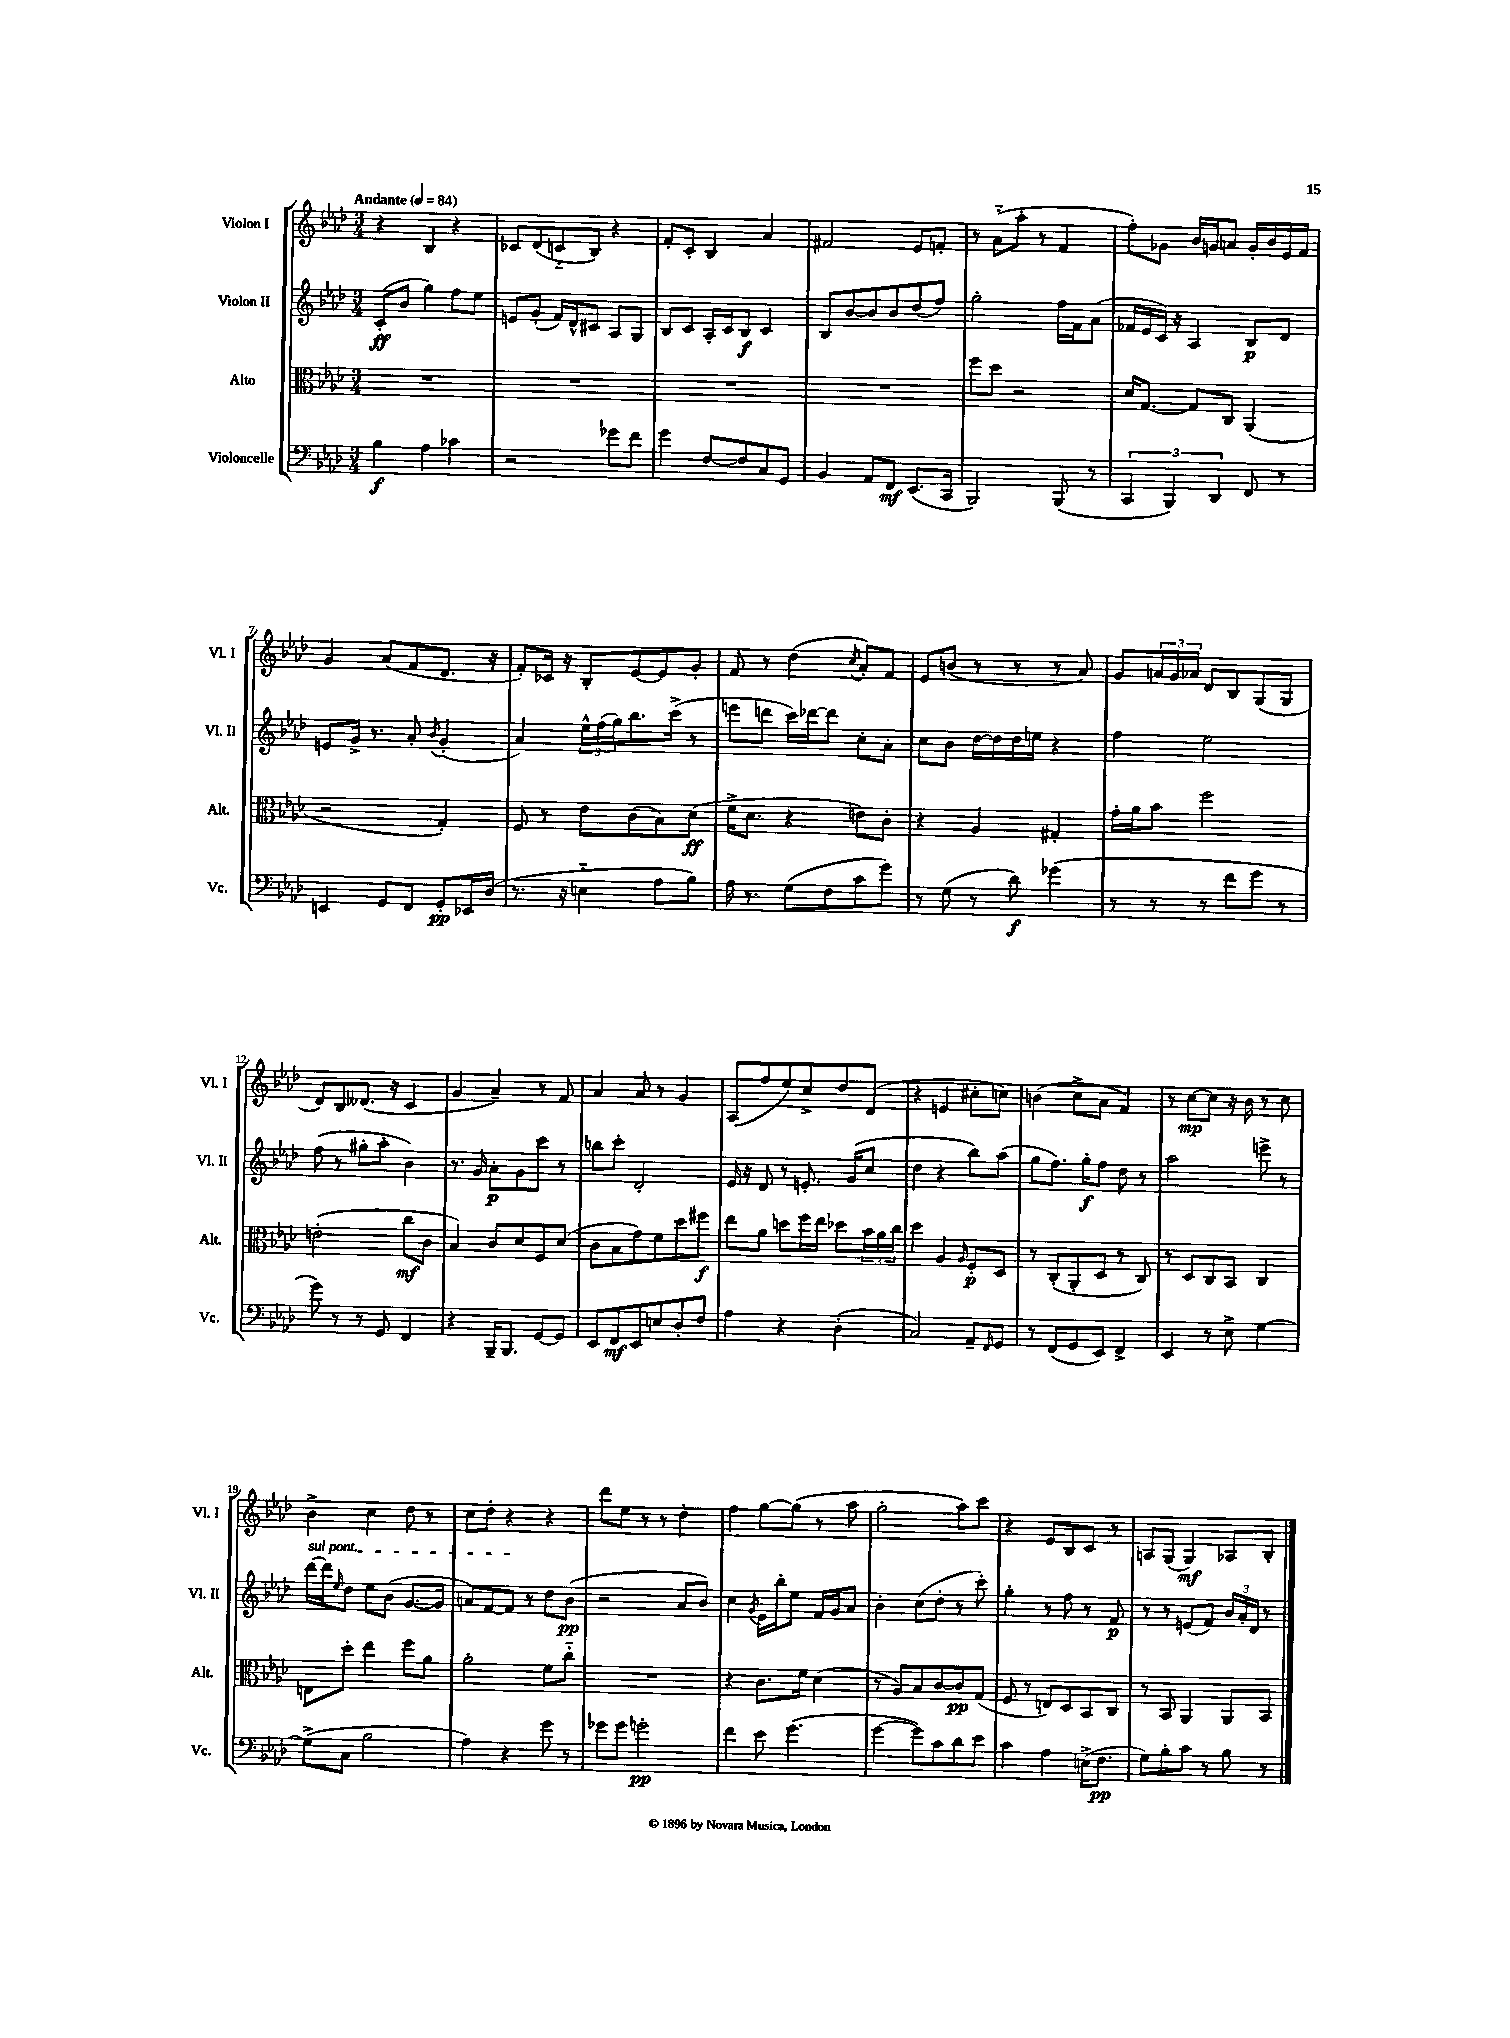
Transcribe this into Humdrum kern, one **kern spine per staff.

**kern	**dynam	**kern	**dynam	**kern	**dynam	**kern	**dynam
*part4	*part4	*part3	*part3	*part2	*part2	*part1	*part1
*staff4	*staff4	*staff3	*staff3	*staff2	*staff2	*staff1	*staff1
*I"Violoncelle	*	*I"Alto	*	*I"Violon II	*	*I"Violon I	*
*I'Vc.	*	*I'Alt.	*	*I'Vl. II	*	*I'Vl. I	*
*clefF4	*	*clefC3	*	*clefG2	*	*clefG2	*
*k[b-e-a-d-]	*	*k[b-e-a-d-]	*	*k[b-e-a-d-]	*	*k[b-e-a-d-]	*
*M3/4	*	*M3/4	*	*M3/4	*	*M3/4	*
*MM84	*	*MM84	*	*MM84	*	*MM84	*
=1	=1	=1	=1	=1	=1	=1	=1
!	!	!	!	!	!	!LO:TX:a:B:t=Andante	!
4B-\	f	2.r	.	(8c'/L	ff	4r	.
.	.	.	.	8b-/J	.	.	.
4A-\	.	.	.	4gg\)	.	4B-/	.
4c-X\	.	.	.	8ff\L	.	4r	.
.	.	.	.	8ee-\J	.	.	.
=2	=2	=2	=2	=2	=2	=2	=2
2r	.	2.r	.	8en/L	.	8c-X/L	.
.	.	.	.	(8g'/J	.	(8d-/	.
.	.	.	.	16f/LL)	.	8cn/	.
.	.	.	.	16d-^^/J	.	.	.
.	.	.	.	8c#X/J	.	8B-/J)	.
8g-X\L	.	.	.	8A-/L	.	4r	.
8f\J	.	.	.	8G/J	.	.	.
=3	=3	=3	=3	=3	=3	=3	=3
4g\	.	2.r	.	8B-/L	.	8f'/L	.
.	.	.	.	8c/J	.	8c'/J	.
[8F/L	.	.	.	16A-'/LL	.	4B-/	.
.	.	.	.	16c/J	.	.	.
8F/]	.	.	.	8B-/J	f	.	.
8C/	.	.	.	4c/	.	4a-/	.
8GG/J	.	.	.	.	.	.	.
=4	=4	=4	=4	=4	=4	=4	=4
4BB-/	.	2.r	.	8B-/L	.	2f#X/	.
.	.	.	.	[8b-/	.	.	.
8AA-/L	.	.	.	8b-/]	.	.	.
8FF/J	mf	.	.	8b-/	.	.	.
(8.EE-/L	.	.	.	(8dd-/	.	8e-/L	.
.	.	.	.	8ff/J)	.	8fn'/J	.
16CC/Jk	.	.	.	.	.	.	.
=5	=5	=5	=5	=5	=5	=5	=5
2BBB-/)	.	8ff\L	.	2gg'\	.	8r	.
.	.	8dd-\J	.	.	.	(8a-\L	.
.	.	2r	.	.	.	8aa-'\J	.
.	.	.	.	.	.	8r	.
(8BBB-/	.	.	.	16ff\LL	.	4f/	.
.	.	.	.	16f\J	.	.	.
8r	.	.	.	(8a-\J	.	.	.
=6	=6	=6	=6	=6	=6	=6	=6
6CC/	.	16d-/KL	.	16f-X/LL	.	8ff'\L)	.
.	.	[8.G/J	.	16e-/	.	.	.
.	.	.	.	16c/JJ)	.	8g-X\J	.
6BBB-/)	.	.	.	.	.	.	.
.	.	.	.	16r	.	.	.
.	.	8G/L]	.	4A-/	.	16b-/LL	.
.	.	.	.	.	.	16gn/J	.
6DD-/	.	.	.	.	.	.	.
.	.	8C/J	.	.	.	8an/J	.
8FF/	.	(4AA-/	.	8B-/L	p	16g'/LL	.
.	.	.	.	.	.	16b-/	.
8r	.	.	.	8d-/J	.	16e-/	.
.	.	.	.	.	.	16f/JJ	.
!!LO:LB:g=z
=7	=7	=7	=7	=7	=7	=7	=7
4EEn/	.	2r	.	8en/L	.	4g/	.
.	.	.	.	16g^/Jk	.	.	.
.	.	.	.	8.r	.	.	.
8GG/L	.	.	.	.	.	(8a-/L	.
8FF/J	.	.	.	8a-'/	.	8f/	.
.	.	.	.	8qb-/	.	.	.
8GG'/L	pp	4G'/)	.	(4g'/	.	8.d-/J	.
16EE-X/L	.	.	.	.	.	.	.
(16D-/JJ	.	.	.	.	.	16r	.
=8	=8	=8	=8	=8	=8	=8	=8
8.r	.	8F/	.	4a-/)	.	8f'/L)	.
.	.	8r	.	.	.	16c-X/Jk	.
16r	.	.	.	.	.	16r	.
4En\	.	8e-\L	.	24ee-^^\LL	.	8B-'/L	.
.	.	.	.	(24ff\	.	.	.
.	.	.	.	24gg\J)	.	.	.
.	.	(8c\	.	8.bb-\	.	[8e-/	.
8A-\L	.	8B-\)	.	.	.	8e-/]	.
.	.	.	.	(16ccc^\Jk	.	.	.
8B-\J)	.	(8d-\J	ff	8r	.	8g'/J	.
=9	=9	=9	=9	=9	=9	=9	=9
16A-\	.	16f^\KL	.	8eeen\L	.	8f/	.
8.r	.	8.d-\J	.	.	.	.	.
.	.	.	.	8dddn\J	.	8r	.
(8G\L	.	4r	.	16ccc\LL)	.	(4dd-\	.
.	.	.	.	[16ddd-X\J	.	.	.
8F\	.	.	.	8ddd-\J]	.	.	.
.	.	.	.	.	.	8qcc/	.
8c\	.	8en\L)	.	8cc'\L	.	8a-'/L)	.
8g\J)	.	8c'\J	.	8a-'\J	.	8f/J	.
=10	=10	=10	=10	=10	=10	=10	=10
8r	.	4r	.	8cc\L	.	8e-/L	.
(8G\	.	.	.	8b-\J	.	(8bn/J	.
8r	.	4A-/	.	[16dd-\LL	.	8r	.
.	.	.	.	16dd-\]	.	.	.
8d-\)	f	.	.	16dd-\	.	8r	.
.	.	.	.	16een\JJ	.	.	.
(4g-X\	.	4G#X'/	.	4r	.	8r	.
.	.	.	.	.	.	8a-/)	.
=11	=11	=11	=11	=11	=11	=11	=11
8r	.	16g'\LL	.	4ff\	.	8g/L	.
.	.	16a-\J	.	.	.	.	.
8r	.	8b-\J	.	.	.	24an/L	.
.	.	.	.	.	.	24g/	.
.	.	.	.	.	.	24a-X/JJ	.
8r	.	2ff\	.	2ee-\	.	8d-/L	.
8f\L	.	.	.	.	.	8B-/	.
8g\J	.	.	.	.	.	(8G/	.
8r	.	.	.	.	.	8G/J	.
!!LO:LB:g=z
=12	=12	=12	=12	=12	=12	=12	=12
8g\)	.	(2en'\	.	(8ff\	.	8d-/L)	.
8r	.	.	.	8r	.	8B-/	.
8r	.	.	.	8gg#X'\L	.	(8.d--X/J	.
8GG/	.	.	.	8aa-'\J	.	.	.
.	.	.	.	.	.	16r	.
4FF/	.	8cc\L	mf	4b-\)	.	4c/	.
.	.	8c\J	.	.	.	.	.
=13	=13	=13	=13	=13	=13	=13	=13
4r	.	4B-/)	.	8.r	.	4g/	.
.	.	.	.	16g/	.	.	.
16BBB-~/KL	.	8c/L	.	8a-'\L	p	4a-~/)	.
8.BBB-/J	.	.	.	.	.	.	.
.	.	8d-/	.	8g\	.	.	.
[8GG/L	.	8F/	.	8ccc\J	.	8r	.
8GG/J]	.	(8d-/J	.	8r	.	8f/	.
=14	=14	=14	=14	=14	=14	=14	=14
8EE-/L	.	8c\L	.	8bbn\L	.	4a-/	.
8FF/	mf	8B-\	.	8ccc'\J	.	.	.
8EE-/	.	8g\)	.	2d-'/	.	8a-/	.
8En/	.	8f\	.	.	.	8r	.
8D-'/	.	8dd-\	.	.	.	4g/	.
8F/J	.	8ff#X\J	f	.	.	.	.
=15	=15	=15	=15	=15	=15	=15	=15
4A-\	.	8ee-\L	.	16e-/	.	(8A-/L	.
.	.	.	.	16r	.	.	.
.	.	8a-\J	.	8d-/	.	8ff/	.
4r	.	8ddn\L	.	8r	.	8ee-/)	.
.	.	16ff\L	.	8.en'/	.	8cc^/	.
.	.	16ee-\JJ	.	.	.	.	.
(4D-'\	.	8dd-X\L	.	.	.	8dd-/	.
.	.	.	.	(16g/KL	.	.	.
.	.	24b-\L	.	8cc/J	.	(8d-/J	.
.	.	24a-\	.	.	.	.	.
.	.	24cc\JJ	.	.	.	.	.
=16	=16	=16	=16	=16	=16	=16	=16
2C/)	.	4dd-\	.	4dd-\	.	4r	.
.	.	4A-/	.	4r	.	4en/	.
.	.	16qqA-/	.	.	.	.	.
8AA-~/L	.	8F'/L	p	8bb-\L)	.	8cc#X'\L	.
16qqFF/	.	.	.	.	.	.	.
8GG/J	.	8D-/J	.	(8aa-\J	.	8ccn\J)	.
=17	=17	=17	=17	=17	=17	=17	=17
8r	.	8r	.	8gg\L	.	(4bn\	.
(8FF/L	.	(8C'/L	.	8.ff\J)	.	.	.
8GG/	.	8AA-'/	.	.	.	8cc^\L	.
.	.	.	.	16gg'\KL	f	.	.
8EE-/J)	.	8D-/J	.	8ff\J	.	8a-\J	.
4FF^/	.	8r	.	8dd-\	.	4f/)	.
.	.	8C/)	.	8r	.	.	.
=18	=18	=18	=18	=18	=18	=18	=18
4EE-/	.	8r	.	2aa-\	.	8r	.
.	.	8D-/L	.	.	.	[8cc\L	mp
8r	.	8C/	.	.	.	8cc\J]	.
8E-^\	.	8BB-/J	.	.	.	16r	.
.	.	.	.	.	.	16b-\	.
[4G\	.	4C/	.	8eeen^\	.	8r	.
.	.	.	.	8r	.	8cc\	.
!!LO:LB:g=z
=19	=19	=19	=19	=19	=19	=19	=19
!	!	!	!	!LO:TX:a:i:t=sul pont.	!	!	!
(8G^\L]	.	8En\L	.	[16ddd-\LL	.	4b-^\	.
.	.	.	.	16ddd-\J]	.	.	.
.	.	.	.	16qqee-/	.	.	.
8C\J	.	8dd-'\J	.	8dd-\J	.	.	.
2B-\	.	4ee-\	.	8ee-\L	.	4cc\	.
.	.	.	.	(8b-\J	.	.	.
.	.	8ff\L	.	[8.g/L	.	8dd-\	.
.	.	8a-\J	.	.	.	8r	.
.	.	.	.	16g/Jk]	.	.	.
=20	=20	=20	=20	=20	=20	=20	=20
4A-\)	.	2a-'\	.	8an/L)	.	8cc\L	.
.	.	.	.	[8f/	.	8dd-'\J	.
4r	.	.	.	8f/J]	.	4r	.
.	.	.	.	8r	.	.	.
8g\	.	8f\L	.	8dd-\L	.	4r	.
8r	.	8cc\J	.	(8b-\J	pp	.	.
=21	=21	=21	=21	=21	=21	=21	=21
8g-X\L	.	2.r	.	2r	.	8ddd-\L	.
8g-\J	.	.	.	.	.	8ee-\J	.
2gn'\	pp	.	.	.	.	8r	.
.	.	.	.	.	.	8r	.
.	.	.	.	8a-/L	.	4dd-'\	.
.	.	.	.	8b-/J)	.	.	.
=22	=22	=22	=22	=22	=22	=22	=22
4f\	.	4r	.	4cc\	.	4ff\	.
.	.	.	.	8qg/	.	.	.
8e-\	.	8.c\L	.	16e-\LL	.	[8gg\L	.
.	.	.	.	16bb-'\J	.	.	.
(4.g\	.	.	.	8ee-\J	.	(8gg\J]	.
.	.	16f\Jk	.	.	.	.	.
.	.	(4d-\	.	16f/LL	.	8r	.
.	.	.	.	16g/J	.	.	.
.	.	.	.	8a-/J	.	8aa-\	.
=23	=23	=23	=23	=23	=23	=23	=23
[4g\	.	8r	.	4b-'\	.	2gg'\	.
.	.	8A-/L)	.	.	.	.	.
8g\L])	.	8B-/	.	(8cc\L	.	.	.
8c\	.	[8c/	.	8dd-'\J	.	.	.
8d-\	.	8c/]	pp	8r	.	8aa-\L)	.
8e-\J	.	(8G/J	.	8ccc'\)	.	8ccc\J	.
=24	=24	=24	=24	=24	=24	=24	=24
4c\	.	8F/	.	4gg'\	.	4r	.
.	.	8r	.	.	.	.	.
4A-\	.	8En/L)	.	8r	.	8e-/L	.
.	.	8D-/	.	8ff\	.	8B-/	.
(16En^\KL	.	8BB-/	.	8r	.	8c/J	.
8.F\J	pp	.	.	.	.	.	.
.	.	8C/J	.	8f/	p	8r	.
=25	=25	=25	=25	=25	=25	=25	=25
8G\L)	.	8r	.	8r	.	8An/L	.
8B-'\	.	8BB-/	.	8r	.	(8G/J	.
8c\J	.	4AA-/	.	(8en/L	.	4G/)	mf
8r	.	.	.	8f/J)	.	.	.
8B-\	.	8AA-/L	.	24b-/LL	.	8A-X/L	.
.	.	.	.	24a-'/	.	.	.
.	.	.	.	24d-/JJ	.	.	.
8r	.	8BB-/J	.	8r	.	8B-'/J	.
==	==	==	==	==	==	==	==
*-	*-	*-	*-	*-	*-	*-	*-
